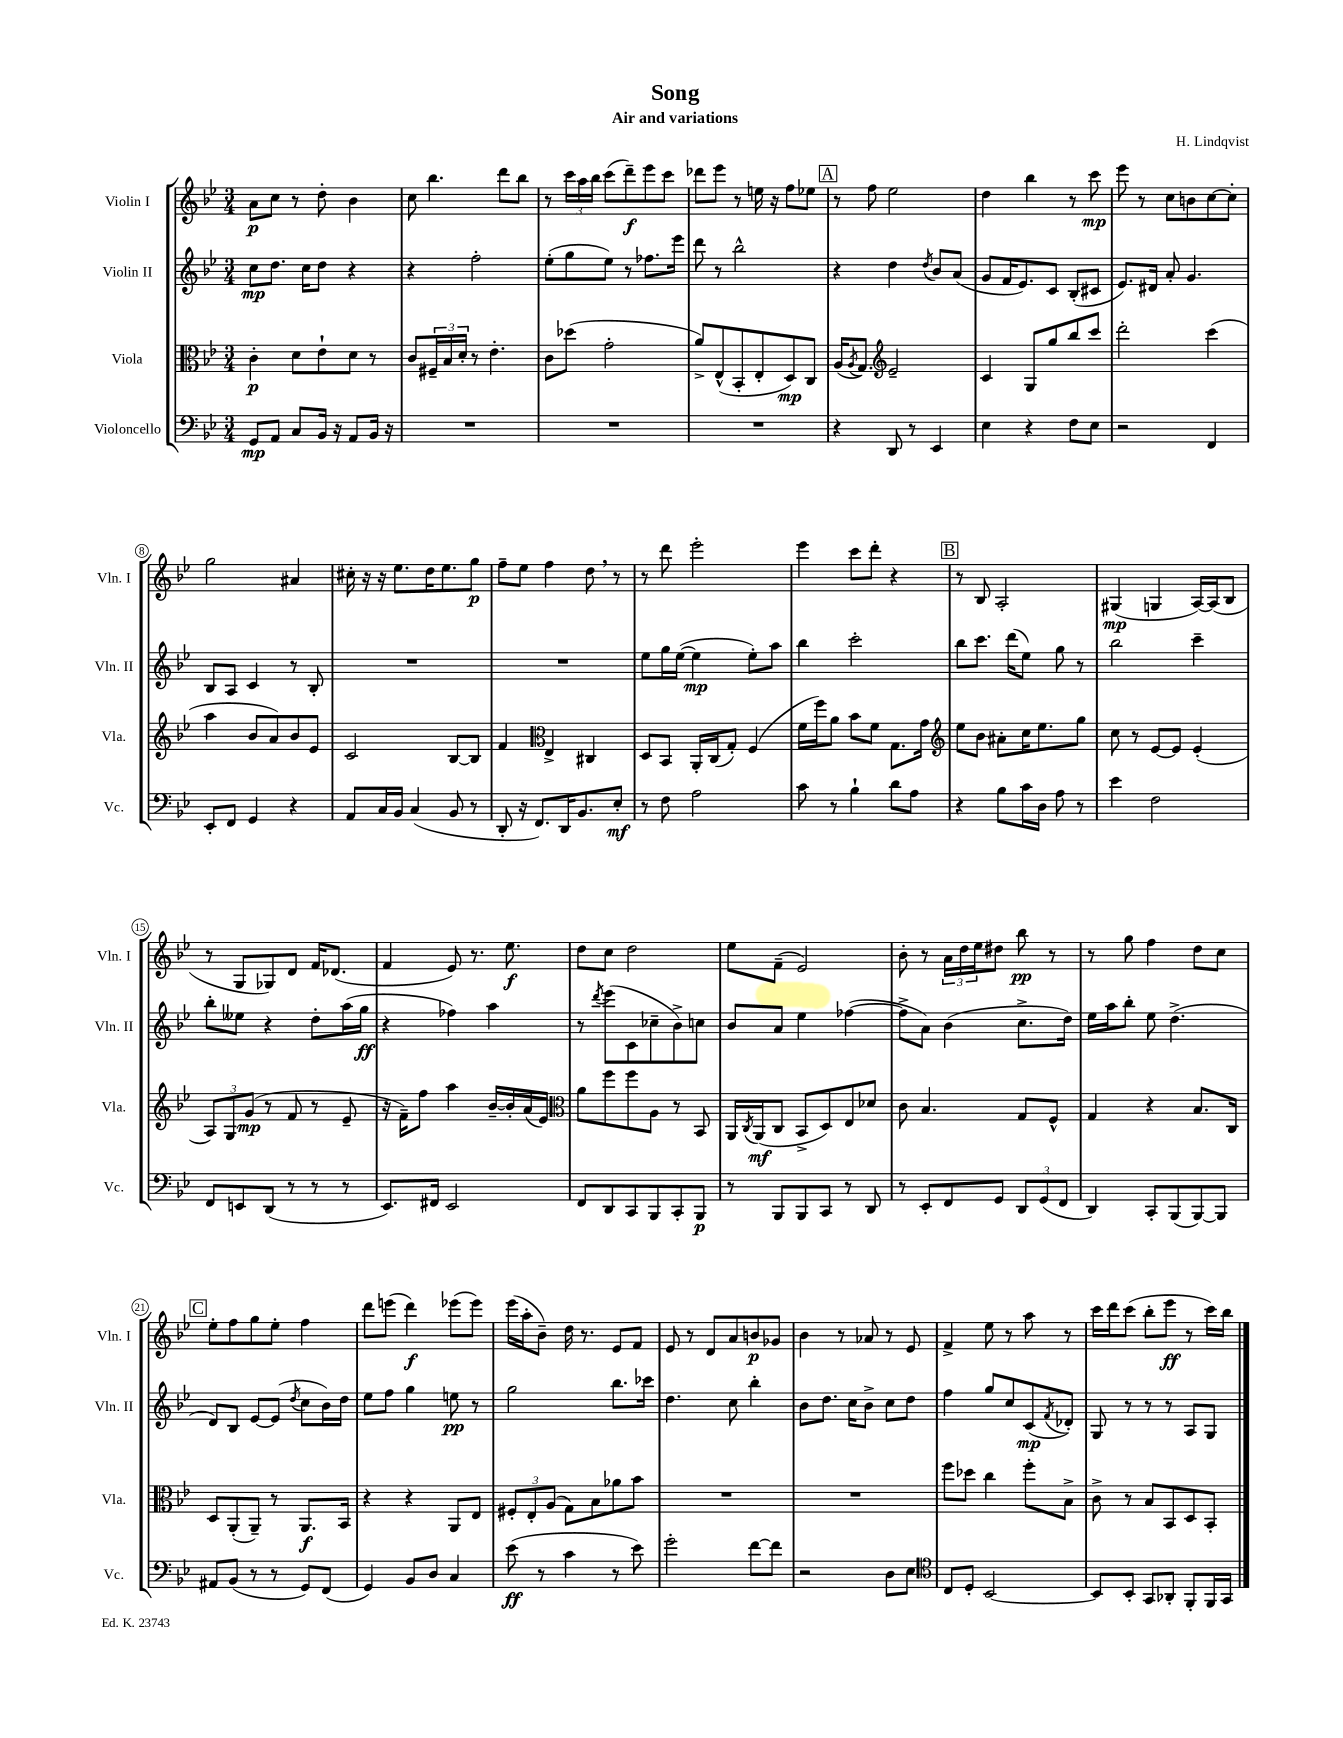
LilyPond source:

\header { title = "Song" composer = "H. Lindqvist" subtitle = "Air and variations" }
<<
\new StaffGroup <<
\new Staff = "s0" \with { instrumentName = "Violin I" shortInstrumentName = "Vln. I" } {
    \clef treble \key bes \major \numericTimeSignature \time 3/4
    a'8\p c''8 r8 d''8-. bes'4 |
    c''8 bes''4. d'''8 bes''8 |
    r8 \tuplet 3/2 { c'''16 a''16 bes''16 } c'''8( d'''8--\f) ees'''8 c'''8 |
    des'''8 ees'''8 r8 e''16 r16 f''8 ees''8 |
    \mark \markup { \box "A" } r8 f''8 ees''2 |
    d''4 bes''4 r8 c'''8\mp |
    ees'''8 r8 c''8 b'8 c''8~ c''8-. |
    g''2 ais'4 |
    cis''16-. r16 r16 ees''8. d''16 ees''8. g''8\p |
    f''8-- ees''8 f''4 d''8 \breathe r8 |
    r8 d'''8 ees'''2-. |
    ees'''4 c'''8 d'''8-. r4 |
    \mark \markup { \box "B" } r8 bes8 a2-. |
    gis4\mp( g4 a16~) a16( bes8 |
    r8 g8 ges8) d'8 f'16 des'8.( |
    f'4 ees'8) r8. ees''8.\f |
    d''8 c''8 d''2 |
    ees''8 f'8--( ees'2) |
    bes'8-. r8 \tuplet 3/2 { a'16 d''16 ees''16 } dis''8 bes''8\pp r8 |
    r8 g''8 f''4 d''8 c''8 |
    \mark \markup { \box "C" } ees''8-. f''8 g''8 ees''8-. f''4 |
    d'''8 e'''8( d'''4\f) ees'''8( ees'''8) |
    ees'''16( a''16-. bes'8--) d''16 r8. ees'8 f'8 |
    ees'8 r8 d'8 a'8 b'8\p ges'8 |
    bes'4 r8 aes'8 r8 ees'8 |
    f'4-> ees''8 r8 a''8 r8 |
    c'''16 d'''16 c'''8( bes''8-. ees'''8\ff r8 c'''16) bes''16 \bar "|." |
}
\new Staff = "s1" \with { instrumentName = "Violin II" shortInstrumentName = "Vln. II" } {
    \clef treble \key bes \major \numericTimeSignature \time 3/4
    c''8\mp d''8. c''16 d''8 r4 |
    r4 f''2-. |
    ees''8-.( g''8 ees''8) r8 fes''8. ees'''16 |
    d'''8 r8 bes''2-^ |
    \mark \markup { \box "A" } r4 d''4 \acciaccatura { d''8 } bes'8 a'8( |
    g'8 f'16 ees'8.) c'8 bes8-.( cis'8 |
    ees'8.) dis'16 a'8-. g'4. |
    bes8 a8 c'4 r8 bes8-. |
    R2. |
    R2. |
    ees''8 g''16 ees''16~( ees''4\mp ees''8-.) a''8 |
    bes''4 c'''2-. |
    \mark \markup { \box "B" } bes''8 c'''8. d'''16( ees''8) g''8 r8 |
    bes''2 c'''4-- |
    bes''8-. eeses''8 r4 d''8-. a''16( g''16\ff |
    r4 fes''4) a''4 |
    r8 \acciaccatura { d'''8 } ees'''8( c'8 ces''8-- bes'8->) c''8 |
    bes'8 a'8 ees''4 fes''4~( |
    fes''8-> a'8) bes'4( c''8.-> d''16) |
    ees''16 a''16 bes''8-. ees''8 d''4.->( |
    \mark \markup { \box "C" } d'8) bes8 ees'8~ ees'8( \acciaccatura { d''8 } c''8 bes'16) d''16 |
    ees''8 f''8 g''4 e''8\pp r8 |
    g''2 bes''8. ces'''16 |
    d''4. c''8 bes''4-. |
    bes'8 d''8. c''16 bes'8-> c''8 d''8 |
    f''4 g''8 c''8 c'8\mp( \acciaccatura { f'8 } des'8-.) |
    g8 r8 r8 r8 a8 g8 \bar "|." |
}
\new Staff = "s2" \with { instrumentName = "Viola" shortInstrumentName = "Vla." } {
    \clef alto \key bes \major \numericTimeSignature \time 3/4
    c'4-.\p d'8 ees'8-! d'8 r8 |
    c'8 \tuplet 3/2 { fis16-- bes16 d'16-. } r8 ees'4.-. |
    c'8 des''8( g'2-. |
    a'8->) ees8-^( bes,8-. ees8-. d8\mp) c8 |
    \mark \markup { \box "A" } a16( \acciaccatura { a8 } g8.) \clef treble ees'2-- |
    c'4 g8 g''8 bes''8 c'''8 |
    d'''2-. c'''4( |
    a''4 bes'8 a'8) bes'8 ees'8 |
    c'2 bes8~ bes8 |
    f'4 \clef alto ees4-> cis4 |
    d8 bes,8 a,16-. c16( g8-.) f4( |
    f'16 f''16) a'8 bes'8 f'8 g8. g'16 |
    \mark \markup { \box "B" } \clef treble ees''8 bes'8 ais'8-. c''16 ees''8. g''8 |
    c''8 r8 ees'8~ ees'8 ees'4-.( |
    \tuplet 3/2 { a8) g8 g'8\mp( } r8 f'8 r8 ees'8-- |
    r16 f'16--) f''8 a''4 bes'16~-- bes'16-. a'16( ees'16) |
    \clef alto a'8 f''8 f''8 a8 r8 bes,8 |
    a,16 \acciaccatura { c8 } a,16\mf( c8 bes,8-> d8) ees8 des'8 |
    c'8 bes4. g8 f8-^ |
    g4 r4 bes8. c16 |
    \mark \markup { \box "C" } d8 a,8-.( a,8--) r8 a,8.\f bes,16 |
    r4 r4 a,8 ees8 |
    \tuplet 3/2 { fis8-. ees8-. a8( } g8) bes8 aes'8 bes'8 |
    R2. |
    R2. |
    f''8 des''8 c''4 f''8-. bes8-> |
    c'8-> r8 bes8 bes,8 d8 bes,8-. \bar "|." |
}
\new Staff = "s3" \with { instrumentName = "Violoncello" shortInstrumentName = "Vc." } {
    \clef bass \key bes \major \numericTimeSignature \time 3/4
    g,8\mp a,8 c8 bes,16 r16 a,8 bes,16 r16 |
    R2. |
    R2. |
    R2. |
    \mark \markup { \box "A" } r4 d,8 r8 ees,4 |
    ees4 r4 f8 ees8 |
    r2 f,4 |
    ees,8-. f,8 g,4 r4 |
    a,8 c16 bes,16 c4( bes,8 r8 |
    d,8-. r16 f,8.) d,16 bes,8. ees8-.\mf |
    r8 f8 a2 |
    c'8 r8 bes4-! d'8 a8 |
    \mark \markup { \box "B" } r4 bes8 c'16 d16 a8 r8 |
    ees'4 f2 |
    f,8 e,8 d,8( r8 r8 r8 |
    ees,8.) fis,16 ees,2 |
    f,8 d,8 c,8 bes,,8 c,8-. bes,,8\p |
    r8 bes,,8 bes,,8 c,8 r8 d,8 |
    r8 ees,8-. f,8 g,8 \tuplet 3/2 { d,8 g,8( f,8 } |
    d,4) c,8-. bes,,8( bes,,8~) bes,,8 |
    \mark \markup { \box "C" } ais,8 bes,8( r8 r8 g,8) f,8( |
    g,4) bes,8 d8 c4 |
    ees'8\ff( r8 c'4 r8 ees'8) |
    g'2-. f'8~ f'8 |
    r2 d8 ees8 |
    \clef tenor c8 d8-. bes,2~ |
    bes,8 bes,8-. g,8 aes,8-. f,8-. f,16 g,16 \bar "|." |
}
>>
>>
\layout { \context { \Score \override BarNumber.stencil = #(make-stencil-circler 0.1 0.3 ly:text-interface::print) } }
